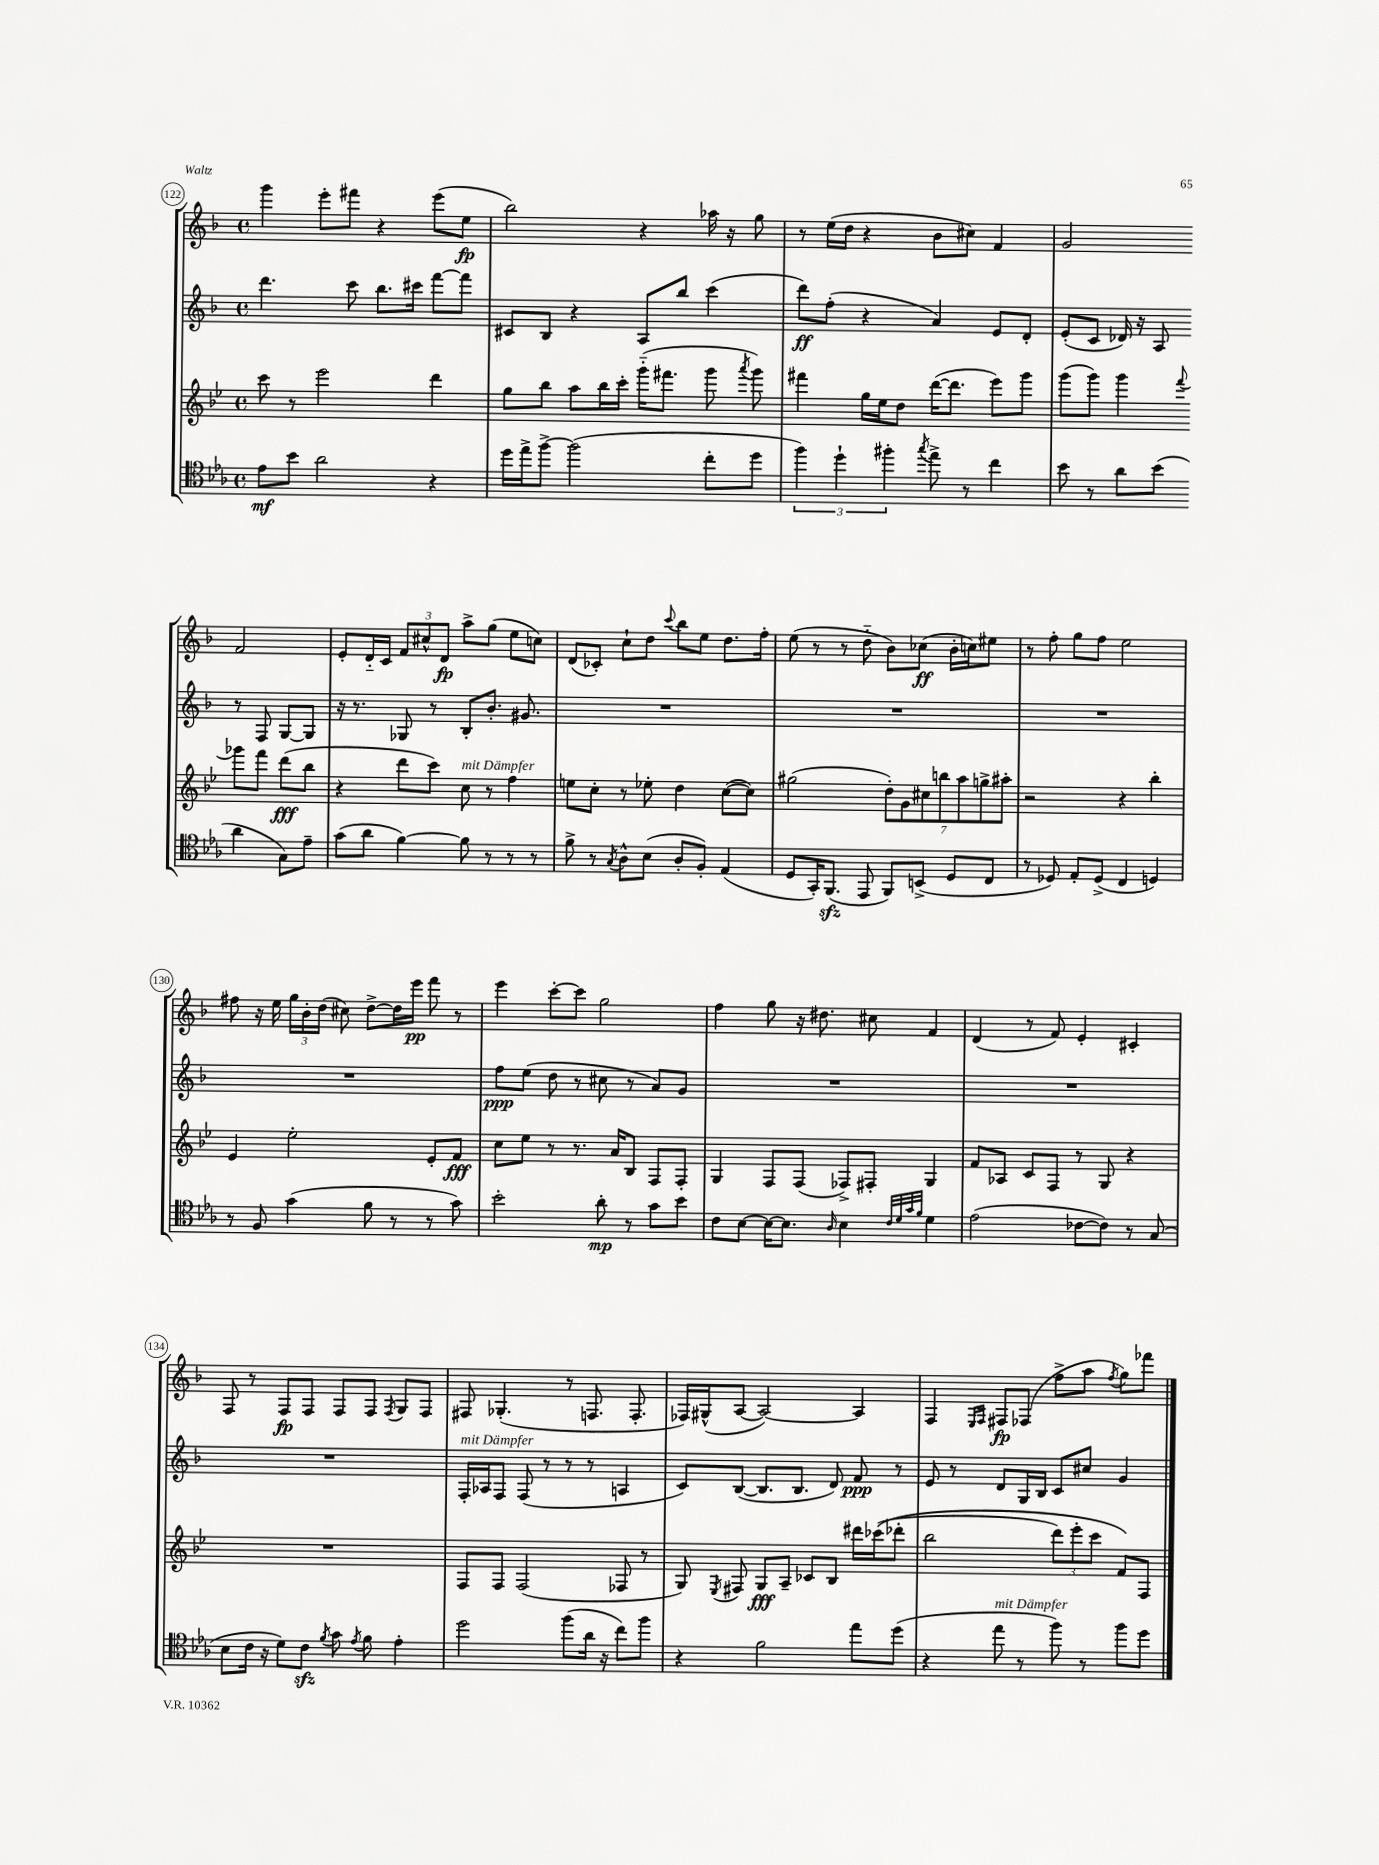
<<
\new StaffGroup <<
\new Staff = "s0" {
    \clef treble \key f \major \defaultTimeSignature \time 4/4
    \autoBeamOff g'''4 e'''8[-. fis'''8] r4 e'''8[( e''8]\fp |
    bes''2) r4 aes''16 r16 g''8 |
    r8 e''16[( d''16] r4 bes'8[ cis''8]) f'4 |
    g'2 f'2 |
    e'8[-. d'16-_ c'16] \tuplet 3/2 { f'8[ cis''8-^ d'8]\fp } a''8[-> g''8]( e''8[ c''8]) |
    d'8[( ces'8]-.) c''8[-! d''8] \appoggiatura { c'''8 } bes''8[ e''8] d''8.[ f''16]-. |
    e''8( r8 r8 d''8-_ bes'8[) ces''8]\ff( bes'16[-. c''16) eis''8] |
    r8 f''8-. g''8[ f''8] e''2 |
    fis''8 r16 e''16 \tuplet 3/2 { g''16[ bes'16-. d''16]( } cis''8) d''8[~-> d''16 e'''16]\pp f'''8 r8 |
    e'''4 c'''8[~-. c'''8] g''2 |
    f''4 g''8 r16 dis''8. cis''8 f'4 |
    d'4( r8 f'8) e'4-. cis'4-. |
    f8 r8 f8[\fp f8] f8[ f8] \acciaccatura { f8 } g8[ f8] |
    fis8 ges4.-.( r8 f8. f8.-. |
    fes16[) gis16-^( a8]~ a2~) a4 |
    f4 \grace { e16[ f16] } fis8[\fp fes8]( f''8[-> a''8] \acciaccatura { f''8 } g''8[) fes'''8] \bar "|." |
}
\new Staff = "s1" {
    \clef treble \key f \major \defaultTimeSignature \time 4/4
    \autoBeamOff d'''4. c'''8 bes''8.[ cis'''16] f'''8[~ f'''8] |
    cis'8[ bes8] r4 a8[ bes''8] c'''4( |
    d'''8[\ff) f''8]-.( r4 a'4) e'8[ d'8]-. |
    e'8[-.( c'8] des'16) r16 a8 r8 f8 g8[~ g8] |
    r16 r8. ges8 r8 bes8[-. bes'8.]-. gis'8. |
    R1 |
    R1 |
    R1 |
    R1 |
    f''8[\ppp e''8]( d''8 r8 cis''8 r8 a'8[) g'8] |
    R1 |
    R1 |
    R1 |
    f16[-.^\markup { \italic "mit Dämpfer" } aes16 f8] f8( r8 r8 r8 a4 |
    c'8[) bes8]~( bes8.[ bes8.] d'8) f'8\ppp r8 |
    e'8 r8 d'8[ g16 bes16] c'8[ cis''8] g'4 \bar "|." |
}
\new Staff = "s2" {
    \clef treble \key bes \major \defaultTimeSignature \time 4/4
    \autoBeamOff c'''8 r8 ees'''2 d'''4 |
    g''8[ bes''8] a''8[ bes''16 c'''16]-. g'''16[-_( fis'''8.] g'''8 \acciaccatura { a'''8 } g'''8) |
    fis'''4 g''16[ ees''16 d''8] d'''16[~( d'''8.] ees'''8[) g'''8] |
    g'''8[( g'''8]) g'''4 \appoggiatura { f'''8 } ges'''8[ f'''8] d'''8[\fff( bes''8] |
    r4 d'''8[ c'''8]) c''8^\markup { \italic "mit Dämpfer" } r8 f''4 |
    e''8[ c''8]-. r8 ees''8-. d''4 c''8[~( c''8]) |
    gis''2( \tuplet 7/4 { d''8[-.) g'8 cis''8 b''8 a''8 g''8-> ais''8]-. } |
    r2 r4 bes''4-. |
    ees'4 ees''2-. ees'8[-. f'8]\fff |
    c''8[ ees''8] r8 r8. a'16[ bes8] f8[ f8]-. |
    g4 f8[ f8]( fes8[->) fis8]-. g4 |
    f'8[ aes8] c'8[ f8] r8 g8 r4 |
    R1 |
    f8[ f8] f2( fes8 r8 |
    g8) \acciaccatura { ees8 } fis8 g8[\fff a8]-- ces'8[ bes8] dis'''16[ ces'''16(\( des'''8]-. |
    bes''2 \tuplet 3/2 { d'''8[) ees'''8-. c'''8] } f'8[\) f8] \bar "|." |
}
\new Staff = "s3" {
    \clef tenor \key ees \major \defaultTimeSignature \time 4/4
    \autoBeamOff ees'8[\mf bes'8] aes'2 r4 |
    d''16[ ees''16-> f''8]~-> f''2( c''8[-. d''8] |
    \tuplet 3/2 { f''4) d''4-! fis''4-. } \acciaccatura { g''8 } ees''8-> r8 c''4 |
    bes'8 r8 aes'8[ bes'8]( aes'4 g8[) ees'8]-- |
    g'8[( aes'8] f'4~) f'8 r8 r8 r8 |
    f'8-> r8 \acciaccatura { g8 } aes8[-^ bes8]( aes8[-. f8]-.) ees4( |
    d8[ g,16-.) f,8.]\sfz( ees,8 f,8[) b,8]->( d8[ c8] |
    r8 des8) ees8[-. des8]->( c4 d4) |
    r8 f8 g'4( f'8 r8 r8 g'8) |
    bes'2-. aes'8-.\mp r8 g'8[ bes'8] |
    c'8[ bes8]~ bes16[~ bes8.] \grace { aes16 } bes4 \grace { c'32[ d'32 g'32 f'32] } d'4 |
    ees'2( ces'8[~ ces'8]) r8 g8( |
    bes8[ c'16] r16 d'8[) c'8]\sfz \acciaccatura { f'8 } g'8 \acciaccatura { ees'8 } f'8 ees'4-. |
    d''2 f''8[( aes'16] r16 c''8[) f''8] |
    r4 f'2 ees''8[ d''8]( |
    r4 ees''8^\markup { \italic "mit Dämpfer" } r8 f''8) r8 f''8[ d''8] \bar "|." |
}
>>
>>
\layout { \context { \Score currentBarNumber = #122 \override BarNumber.stencil = #(make-stencil-circler 0.1 0.3 ly:text-interface::print) } }
